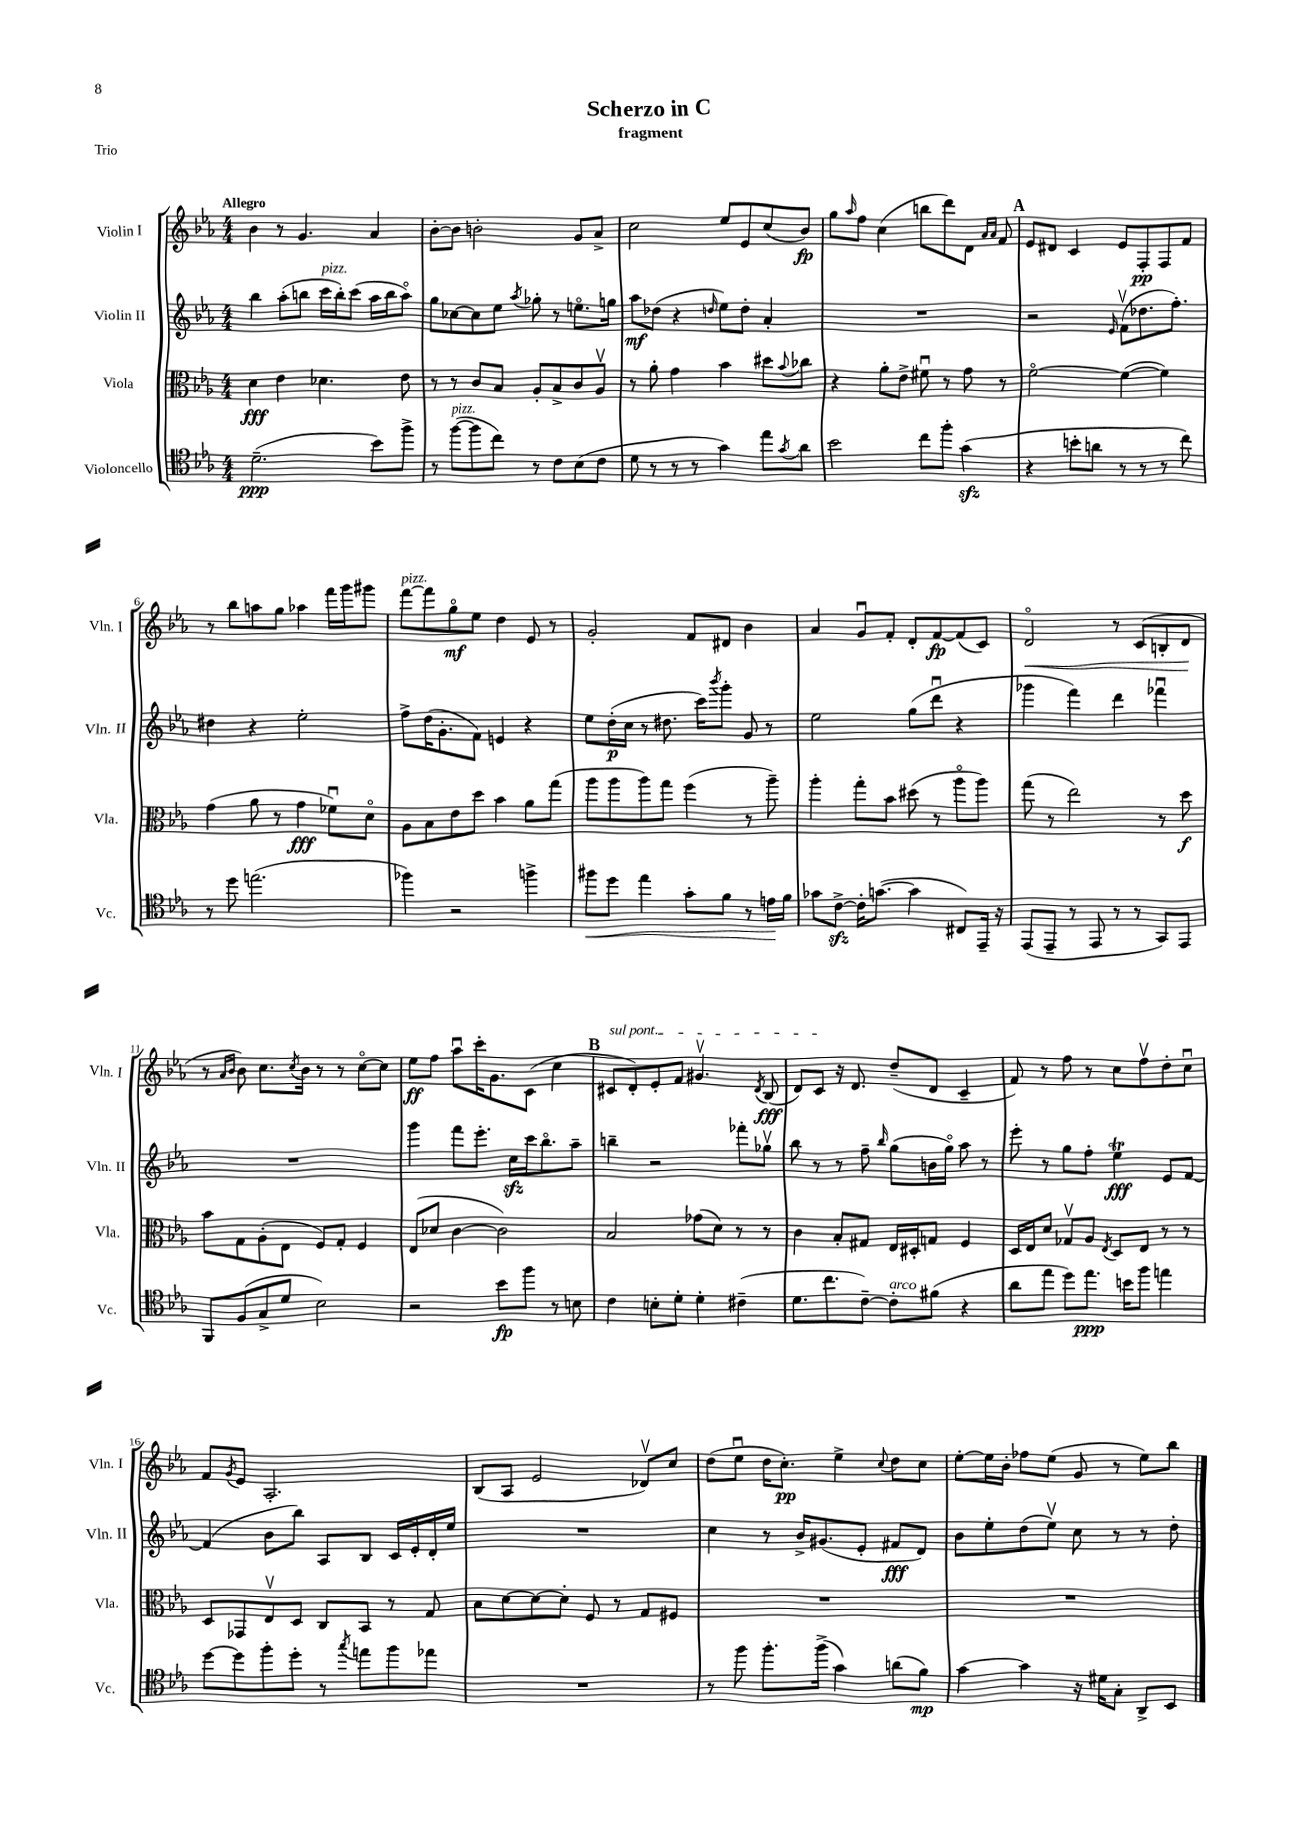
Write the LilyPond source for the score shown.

\header { title = "Scherzo in C" subtitle = "fragment" piece = "Trio" }
<<
\new StaffGroup <<
\new Staff = "s0" \with { instrumentName = "Violin I" shortInstrumentName = "Vln. I" } {
    \clef treble \key ees \major \numericTimeSignature \time 4/4 \tempo "Allegro"
    bes'4 r8 g'4. aes'4 |
    bes'8~-. bes'8 b'2-. g'8 aes'8-> |
    c''2 ees''8 ees'8 c''8( bes'8\fp) |
    g''8 \grace { aes''16 } f''8 c''4( b''8 d'''8) d'8 \grace { aes'16 aes'16 } f'8 |
    \mark \markup { \bold "A" } ees'8 dis'8 c'4 ees'8 f8-.\pp f8 f'8 |
    r8 bes''8 a''8 g''8 aes''4 f'''16 g'''16 gis'''8 |
    f'''8~^\markup { \italic "pizz." } f'''8 g''8\flageolet\mf ees''8 d''4 ees'8 r8 |
    g'2-. f'8 dis'8 bes'4 |
    aes'4 g'8\downbow f'8-. d'8-. f'8~\fp f'8( c'8) |
    d'2\flageolet\< r8 c'8( b8-. d'8\! |
    r8 \grace { aes'16 bes'16 } bes'8) c''8. \acciaccatura { c''8 } bes'16 r8 r8 c''8~\flageolet c''8 |
    ees''8\ff f''8 aes''8\downbow c'''16-. g'8. c'8( c''4 |
    \mark \markup { \bold "B" } \once \override TextSpanner.bound-details.left.text = \markup { \italic "sul pont." } cis'8\startTextSpan d'8-.) ees'8-. f'8 gis'4.\upbow \acciaccatura { d'8 } bes8\fff( |
    d'8) c'8\stopTextSpan r16 d'8. d''8--( d'8 c'4-- |
    f'8) r8 f''8 r8 c''8 f''8\upbow d''8-. c''8\downbow |
    f'8 \acciaccatura { g'8 } ees'8 aes2.-. |
    bes8( aes8 ees'2 des'8\upbow) c''8 |
    d''8( ees''8\downbow d''16 c''8.-.\pp) ees''4-> \appoggiatura { c''8 } d''8 c''8 |
    ees''8~-. ees''16 bes'16-. fes''8 ees''8( g'8 r8 ees''8) bes''8 \bar "|." |
}
\new Staff = "s1" \with { instrumentName = "Violin II" shortInstrumentName = "Vln. II" } {
    \clef treble \key ees \major \numericTimeSignature \time 4/4
    bes''4 aes''8-.( b''8 c'''16^\markup { \italic "pizz." } b''16-.) c'''8( aes''16 b''16 aes''8\flageolet) |
    g''8 ces''8~ ces''8 ees''8 \acciaccatura { aes''8 } ges''8-. r8 e''8.\flageolet g''16 |
    aes''8\mf des''8( r4 \grace { d''16 } ees''8) d''8-. aes'4-. |
    R1 |
    \mark \markup { \bold "A" } r2 \grace { ees'16 } f'8\upbow( des''8. f''8.-.) |
    dis''4 r4 ees''2-. |
    f''8-> d''16( g'8.-. f'8) e'4 r4 |
    ees''8 d''16-.\p( c''16 r8 dis''8. c'''16) \acciaccatura { bes'''8 } g'''8-. g'8 r8 |
    ees''2 g''8( d'''8\downbow r4 |
    ges'''4 f'''4) d'''4 fes'''4\downbow |
    R1 |
    g'''4 f'''8 ees'''8.-. c''16\sfz c'''16 bes''8.\flageolet aes''8-- |
    \mark \markup { \bold "B" } b''4-- r2 fes'''8-. ges''8\upbow |
    bes''8 r8 r8 f''8-- \grace { bes''16 } g''8( b'16 g''16\flageolet) aes''8 r8 |
    ees'''8-. r8 g''8 f''8-. ees''4\trill\fff ees'8 f'8~ |
    f'4( bes'8 bes''8) aes8 bes8 c'16 ees'16-. d'16-. ees''16 |
    R1 |
    c''4 r8 bes'16-> gis'8.( ees'8-. fis'8\fff d'8) |
    bes'8 ees''8-. d''8( ees''8\upbow) c''8 r8 r8 d''8-. \bar "|." |
}
\new Staff = "s2" \with { instrumentName = "Viola" shortInstrumentName = "Vla." } {
    \clef alto \key ees \major \numericTimeSignature \time 4/4
    d'4\fff ees'4 des'4. ees'8 |
    r8 r8 c'8 bes8 aes8-. bes8-> c'8 aes8\upbow |
    r8 aes'8-. g'4 bes'4 dis''8 \appoggiatura { bes'8 } ces''8 |
    r4 aes'8-. ees'8-> fis'8\downbow r8 g'8 r8 |
    \mark \markup { \bold "A" } f'2~\flageolet f'4~( f'4) |
    g'4( aes'8 r8 g'4\fff fes'8\downbow) d'8\flageolet |
    aes8 bes8 ees'8 d''8 bes'4 aes'8 g''8( |
    aes''8 aes''8 aes''8) g''8 f''4( r8 aes''8--) |
    aes''4-. g''8-. bes'8 dis''8( r8 aes''8\flageolet aes''8) |
    g''8( r8 ees''2) r8 d''8\f |
    bes'8 g8 aes8-.( ees8 f8) g8-. f4 |
    ees8( des'8 c'4~ c'2) |
    \mark \markup { \bold "B" } bes2 ges'8( d'8) r8 r8 |
    c'4 bes8-. gis8 ees16 dis16-. g8 f4 |
    d16 ees16 d'8 ges8\upbow aes8 \acciaccatura { ees8 } d8 ees8 r8 r8 |
    d8 ges,8 ees8\upbow d8 c8 bes,8 r8 g8 |
    bes8 d'8~ d'8~ d'8-. f8 r8 g8 fis8 |
    R1 |
    R1 \bar "|." |
}
\new Staff = "s3" \with { instrumentName = "Violoncello" shortInstrumentName = "Vc." } {
    \clef tenor \key ees \major \numericTimeSignature \time 4/4
    d'2.--\ppp( bes'8) f''8-> |
    r8 f''8~^\markup { \italic "pizz." }( f''8 c''8) r8 c'8 bes8( c'8 |
    d'8 r8 r8 r8 g'4) ees''8 \acciaccatura { g'8 } aes'8 |
    bes'2 c''8 f''8-. g'4\sfz( |
    \mark \markup { \bold "A" } r4 b'8-. a'8 r8 r8 r8 c''8) |
    r8 d''8 e''2.( |
    fes''4) r2 f''4-> |
    fis''8\< d''8 ees''4 g'8-. f'8 r8 e'16\! f'16 |
    ges'8 c'8~->\sfz c'16-. g'8.~( g'4 cis8) ees,16-- r16 |
    ees,8( ees,8-- r8 ees,8 r8 r8 g,8) ees,8 |
    f,8 f8( g8-> d'8 bes2) |
    r2 bes'8\fp f''8 r8 b8 |
    \mark \markup { \bold "B" } c'4 b8-. d'8-. d'4-. cis'4--( |
    d'8. c''8. c'8~--) c'8-.^\markup { \italic "arco" } fis'8( r4 |
    aes'8 ees''8 d''8) ees''8.\ppp b'16 f''8 e''4 |
    d''8~ d''8 f''8-. d''8-. r8 \acciaccatura { g''8 } e''8 f''8 ees''8 |
    R1 |
    r8 f''8 f''8.-. f''16->( g'4) a'8( f'8\mp) |
    g'4~ g'4 r16 dis'16 g8-. aes,8-> bes,8 \bar "|." |
}
>>
>>
